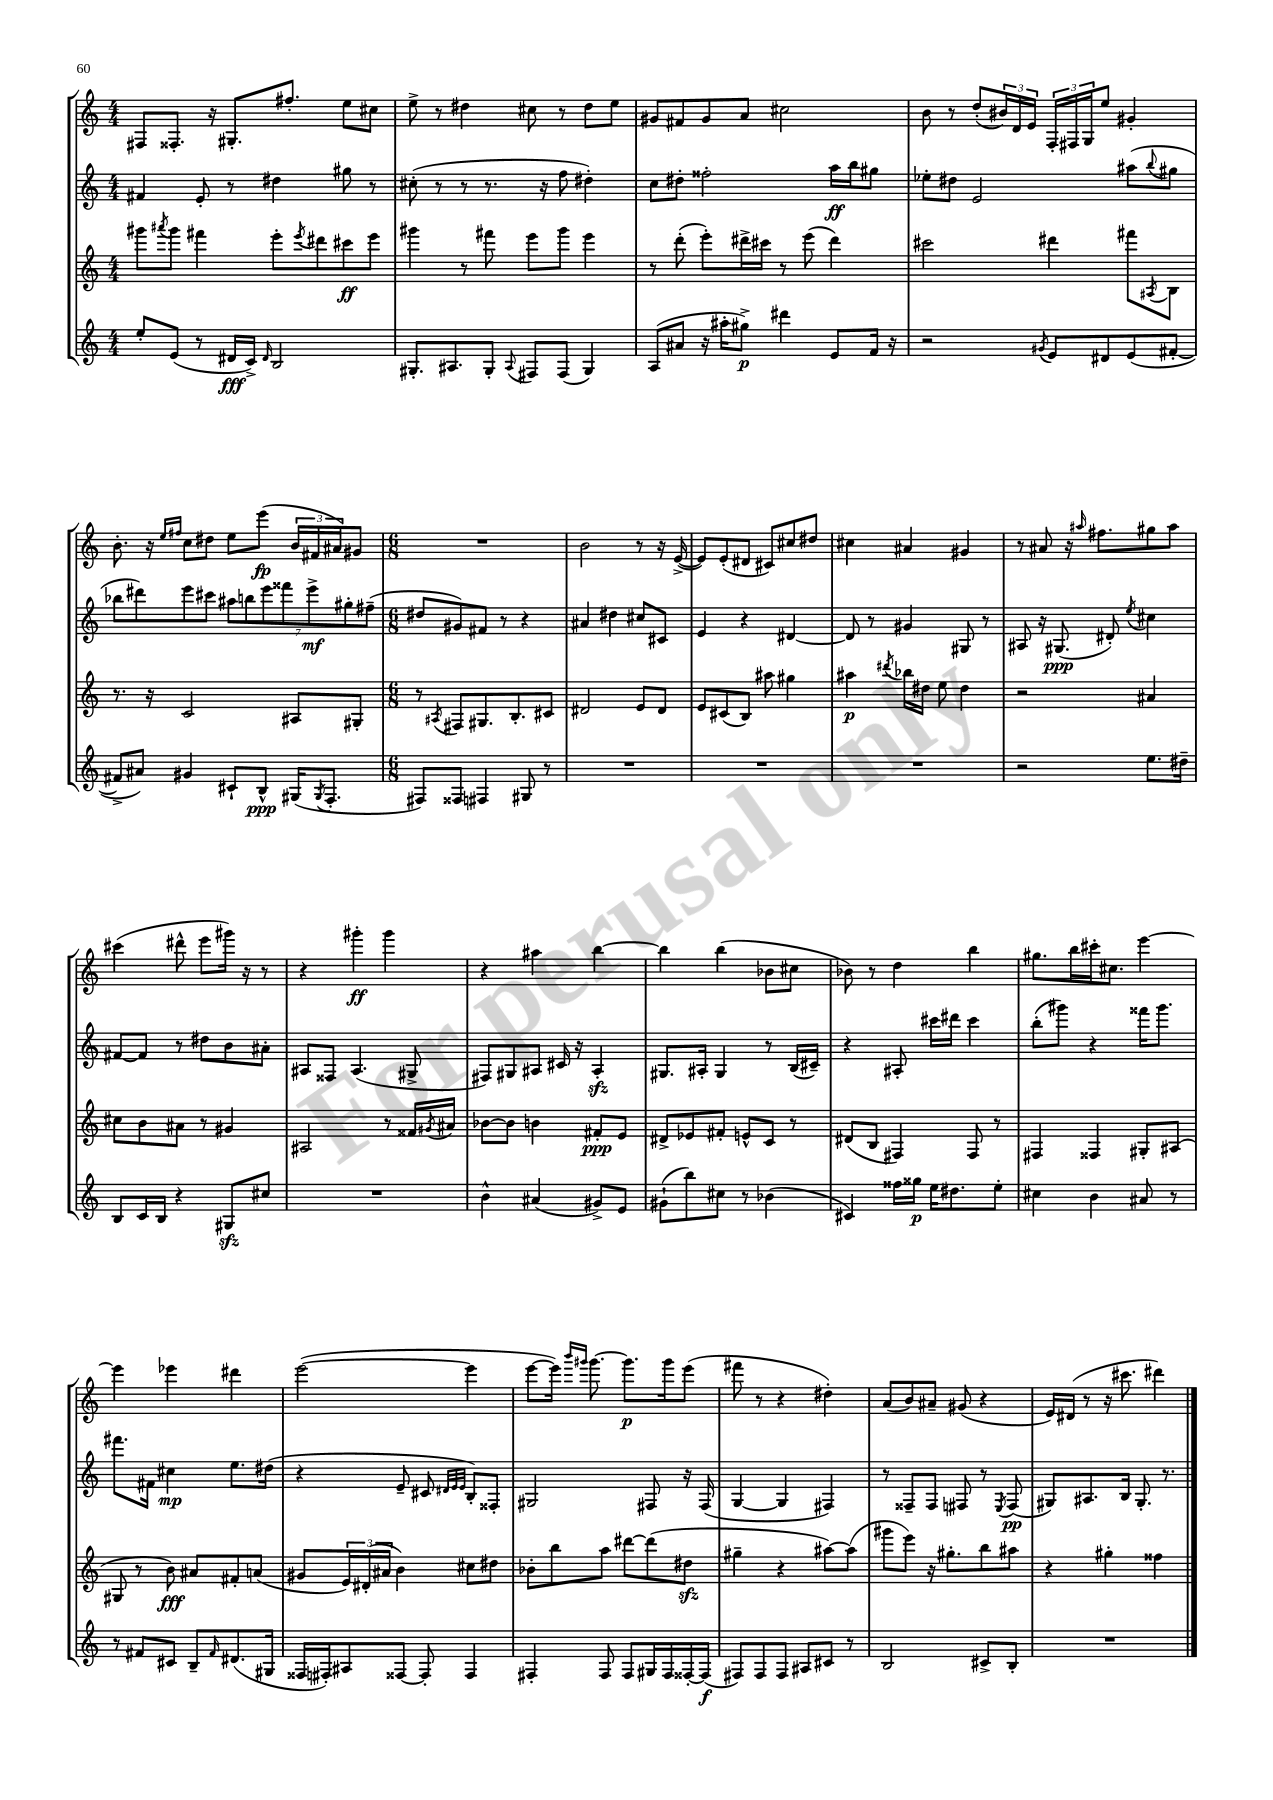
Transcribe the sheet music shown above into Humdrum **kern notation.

**kern	**kern	**kern	**kern
*staff4	*staff3	*staff2	*staff1
*clefG2	*clefG2	*clefG2	*clefG2
*k[]	*k[]	*k[]	*k[]
*M4/4	*M4/4	*M4/4	*M4/4
8ee'	8ggg#	4f#	8F#
.	8qaaa#	.	.
(8e	8ggg#	.	8.F##'
8r	4fff#	8e'	.
.	.	.	16r
16d#	.	8r	8.G#'
16c^)	.	.	.
16qqd#	.	.	.
2B	8eee'	4dd#	.
.	.	.	8.ff#'
.	8qeee	.	.
.	8ddd#	.	.
.	8ccc#	8gg#	8ee
.	8eee	8r	8cc#
=	=	=	=
8.G#'	4ggg#	(8cc#'	8ee^
.	.	8r	8r
8.A#	.	.	.
.	8r	8r	4dd#
8G#'	8fff#	8.r	.
8qqA#	.	.	.
8F#	8eee	.	8cc#
.	.	16r	.
(8F#	8ggg#	8ff	8r
4G#)	4eee	4dd#')	8dd#
.	.	.	8ee
=	=	=	=
(8A	8r	8cc	8g#
8a#	(8ddd'	8dd#'	8f#
16r	8eee')	2ff##'	8g#
16aa#'	.	.	.
8gg#^)	16ddd#^	.	8a
.	16ccc#	.	.
4ddd#	8r	.	2cc#
.	(8eee	.	.
8e	4ddd#)	16aa	.
.	.	16bb	.
16f	.	8gg#	.
16r	.	.	.
=	=	=	=
2r	2ccc#	8ee-'	8b
.	.	8dd#	8r
.	.	2e	(8dd'
.	.	.	24b#)
.	.	.	24d
.	.	.	24e
8qg#	.	.	.
8e	4ddd#	.	24F'
.	.	.	24F#
.	.	.	24G
8d#	.	.	8ee
(8e	8fff#	(8aa#	4g#'
.	8qA#	8qqbb	.
[8f#'	8B	8gg#	.
=	=	=	=
8f#^]	8.r	8bb-	8.b'
8a#)	.	8ddd#)	.
.	16r	.	16r
.	.	.	16qqee
.	.	.	16qqff#
4g#	2c	8eee	8cc
.	.	8ccc#	8dd#
8c#`	.	14aa#	8ee
.	.	14bb	.
8B^^	.	.	(8eee
.	.	14eee	.
.	.	14fff##	.
(16G#	8A#	.	24b
.	.	14eee^	.
.	.	.	24f#
8qG#	.	.	.
8.F'	.	.	.
.	.	.	24a#)
.	.	14gg#'	.
.	8G#'	.	8g#
.	.	(14ff#~	.
=	=	=	=
*M6/8	*M6/8	*M6/8	*M6/8
8F#)	8r	8dd#	2.r
.	8qA#	.	.
8F##	8F#	8g#)	.
4F#	8.G#	8f#	.
.	.	8r	.
.	8.B'	.	.
8G#	.	4r	.
8r	8c#	.	.
=	=	=	=
2.r	2d#	4a#	2b
.	.	4dd#	.
.	8e	8cc#	8r
.	8d#	8c#	16r
.	.	.	([16e^
=	=	=	=
2.r	8e	4e	8e])
.	(8c#	.	(8e'
.	8B)	4r	8d#
.	8aa#	.	8c#)
.	4gg#	[4d#	8cc#
.	.	.	8dd#
=	=	=	=
2.r	4aa#	8d#]	4cc#
.	.	8r	.
.	8qddd#	.	.
.	16bb-	4g#	4a#
.	16dd#	.	.
.	8ee	.	.
.	4dd#	8G#	4g#
.	.	8r	.
=	=	=	=
2r	2r	8A#	8r
.	.	16r	8a#
.	.	(8.G#	.
.	.	.	16r
.	.	.	16qqaa#
.	.	.	8.ff#
.	.	8d#')	.
.	.	8qee	.
8.ee	4a#	4cc#	8gg#
.	.	.	8aa#
16dd#~	.	.	.
=	=	=	=
8B	8cc#	[8f#	(4ccc#
16c	8b	8f#]	.
16B	.	.	.
4r	8a#	8r	8ddd#^^
.	8r	8dd#	8eee
8G#	4g#	8b	16ggg#)
.	.	.	16r
8cc#	.	8a#'	8r
=	=	=	=
2.r	2A#	8A#	4r
.	.	8F##	.
.	.	(4.A#	4ggg#'
.	8r	.	4ggg#
.	16f##	8G#^	.
.	8qg#	.	.
.	16a#	.	.
=	=	=	=
4b^^	[8b-	8F#)	4r
.	8b-]	8G#	.
(4a#	4b	8A#	4aa#
.	.	16c#	.
.	.	16r	.
8g#^)	8f#'	4A#'	[4bb
8e	8e	.	.
=	=	=	=
(8g#`	8d#^	8.G#	4bb]
8bb)	8e-	.	.
.	.	16A#'	.
8cc#	8f#'	4G#	(4bb
8r	8e^^	.	.
(4b-	8c	8r	8b-
.	8r	(16B	8cc#
.	.	16c#~)	.
=	=	=	=
4c#)	(8d#	4r	8b-)
.	8B	.	8r
16ff##	4F#)	8A#'	4dd
16gg##	.	.	.
16ee	.	16ccc#	.
8.dd#	.	16ddd#	.
.	8F#	4ccc#	4bb
8ee'	8r	.	.
=	=	=	=
4cc#	4F#	(8bb'	8.gg#
.	.	8ggg#)	.
.	.	.	16bb
4b	4F##	4r	16ccc#'
.	.	.	8.cc#
8a#	8G#'	16fff##	[4eee
.	.	8.ggg#	.
8r	(8A#	.	.
=	=	=	=
8r	8G#	8.fff#	4eee]
8f#	8r	.	.
.	.	16f#	.
8c#	8b)	4cc#	4eee-
8B~	8a#	.	.
16qqf#	.	.	.
(8.d#	8f#'	8.ee	4ddd#
.	(8a	.	.
16G#	.	(16dd#	.
=	=	=	=
16F##	8g#	4r	([2eee
16F#')	.	.	.
8A#	24e)	.	.
.	(24d#'	.	.
.	24a#	.	.
[8F##	4b)	8e~	.
8F##']	.	8c#	.
.	.	32qqd#	.
.	.	32qqe	.
.	.	32qqe	.
4F##	8cc#	8B')	4eee]
.	8dd#	8F##'	.
=	=	=	=
4F#'	8b-'	2G#	[8eee
.	8bb	.	16eee])
.	.	.	16qqbbb
.	.	.	16qqggg#
.	.	.	[8.ggg#
8F#	8aa	.	.
8F#	[8ddd#	.	8.ggg#]
16G#	(8ddd#]	8F#	.
16F#	.	.	16ggg#
[16F##'	8dd#	16r	(8eee
(16F##]	.	(16F#	.
=	=	=	=
8F#)	4gg#~	[4G	8fff#
8F#	.	.	8r
8F#	4r	4G]	4r
8A#	.	.	.
8c#	[8aa#)	4F#)	4dd#')
8r	(8aa#]	.	.
=	=	=	=
2B	8ggg#	8r	(8a
.	8eee)	8F##~	8b)
.	16r	8F##	8a#~
.	8.gg#'	.	.
.	.	8F#	(8g#
8c#^	8bb	8r	4r
.	.	8qE	.
8B'	8aa#	(8F#	.
=	=	=	=
2.r	4r	8G#)	16e)
.	.	.	(16d#
.	.	8.A#	8r
.	4gg#'	.	16r
.	.	16B	8.ccc#
.	.	8.G#'	.
.	4ff##	.	4ddd#)
.	.	8.r	.
==	==	==	==
*-	*-	*-	*-
